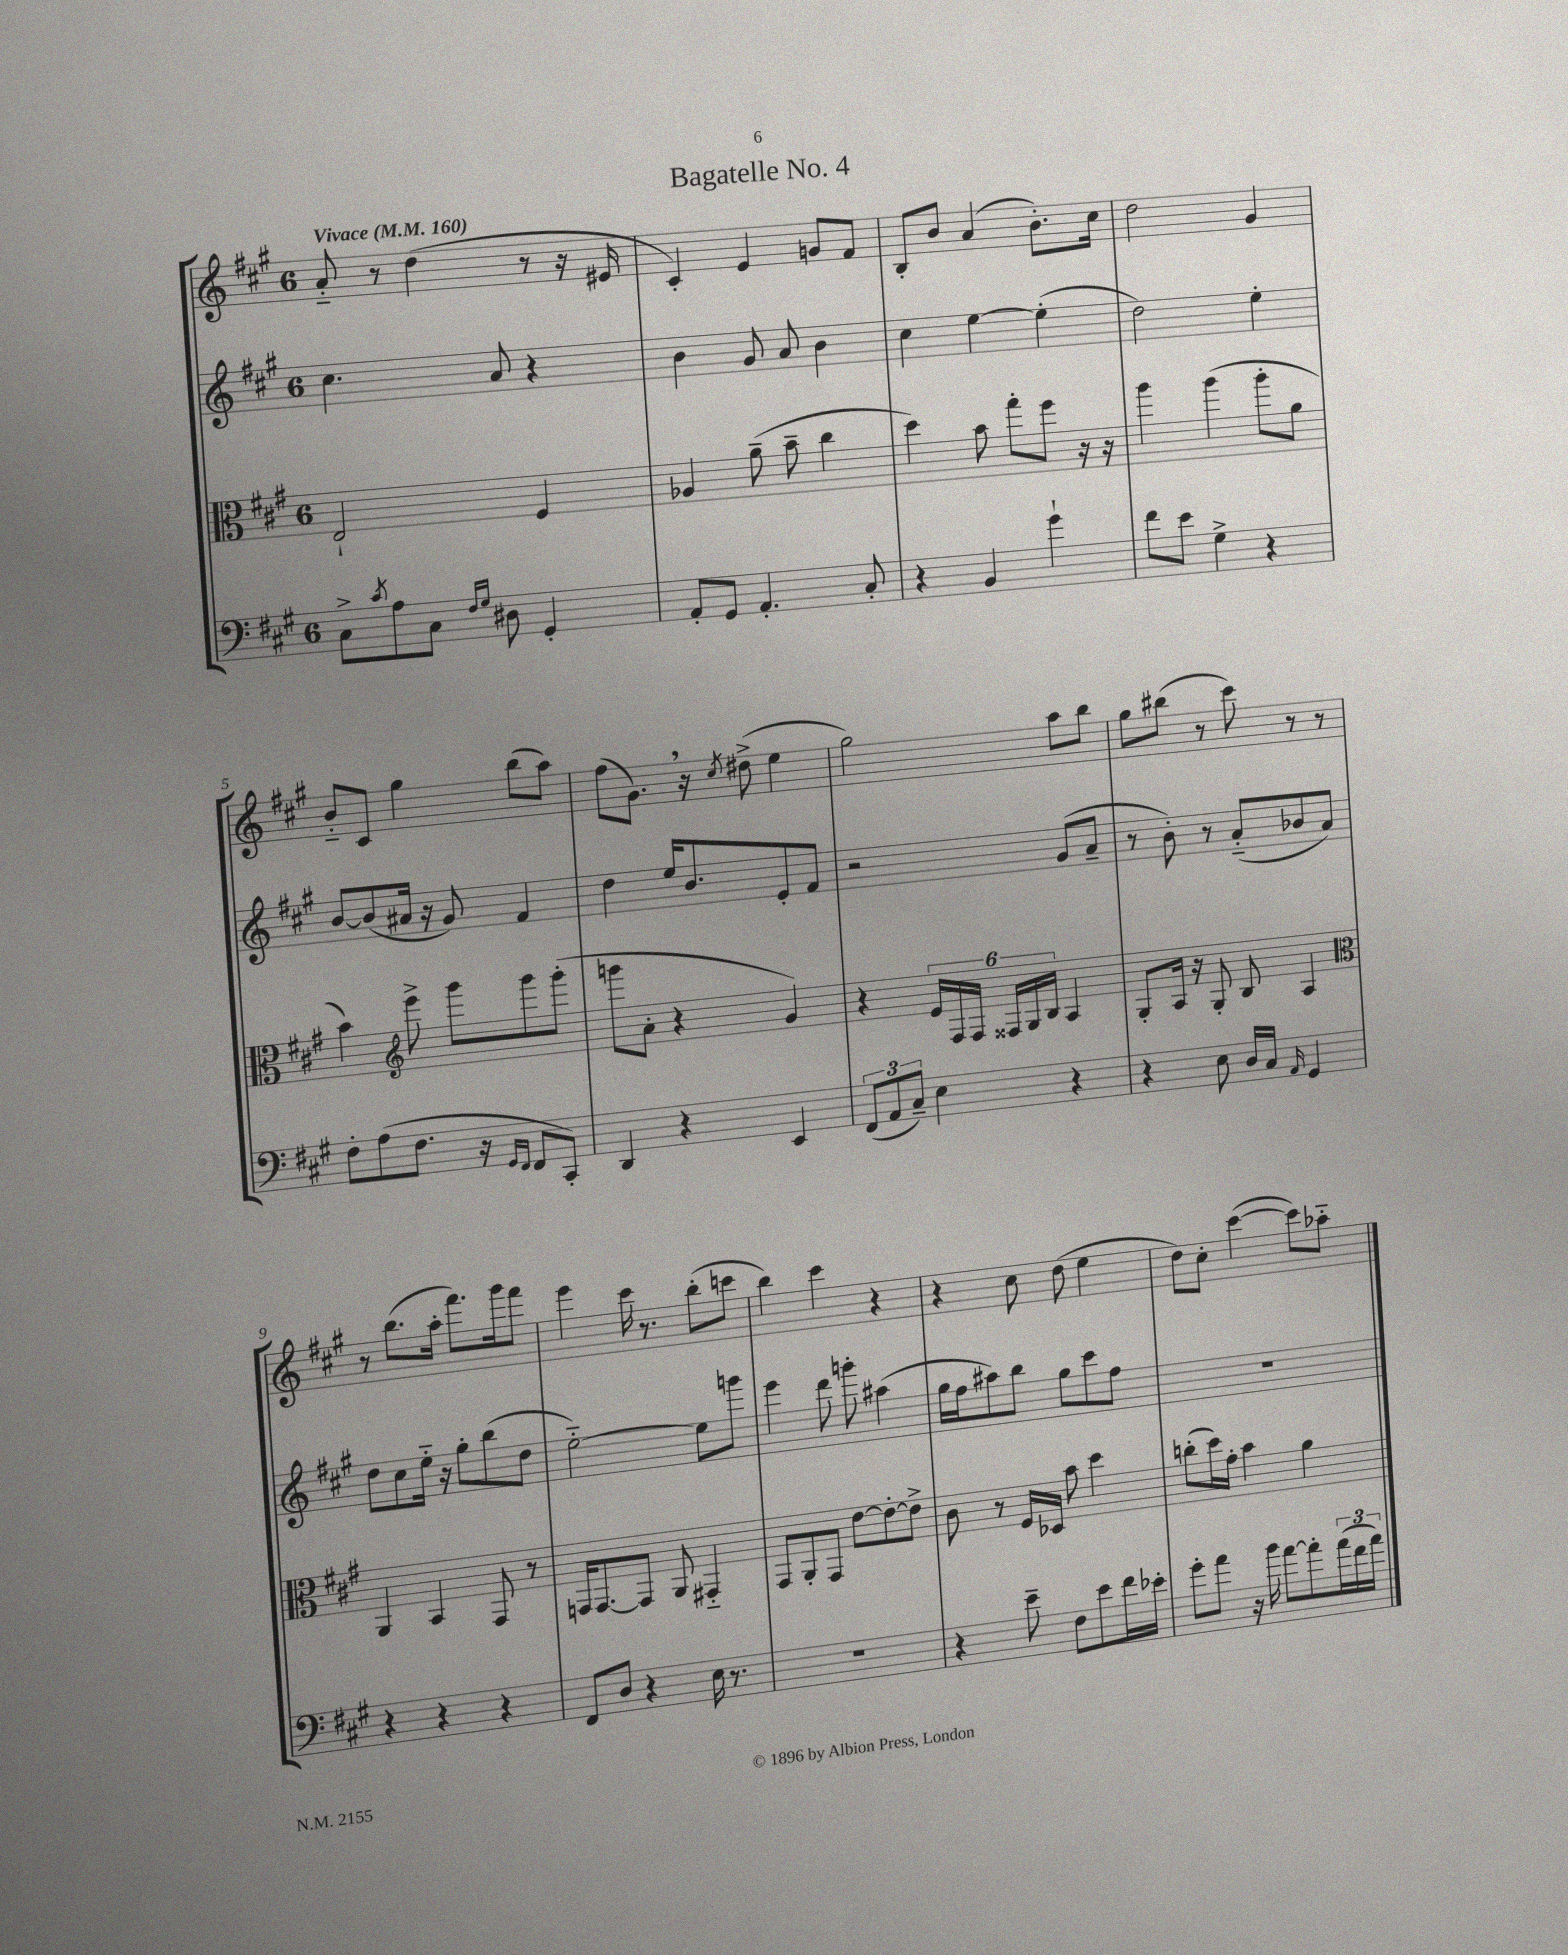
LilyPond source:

\header { title = "Bagatelle No. 4" }
<<
\new StaffGroup <<
\new Staff = "s0" {
    \clef treble \key a \major \once \override Staff.TimeSignature.style = #'single-digit \time 6/8 \tempo "Vivace" 4 = 160
    a'8-_ r8 d''4( r8 r16 eis'16 |
    cis'4-.) e'4 g'8 fis'8 |
    b8-. b'8 a'4( b'8.-.) cis''16 |
    d''2 gis'4 |
    b'8-_ cis'8 gis''4 b''8( a''8) |
    fis''8( gis'8.) \breathe r16 \acciaccatura { cis''8 } dis''8->( e''4 |
    gis''2) a''8 b''8 |
    gis''8 bis''8( r8 cis'''8) r8 r8 |
    r8 b''8.( a''16-. fis'''8.) gis'''16 fis'''8 |
    e'''4 cis'''16 r8. b''8-.( c'''8 |
    b''4) cis'''4 r4 |
    r4 cis''8 d''8( e''4 |
    d''8) cis''8-. cis'''4~( cis'''8) aes''8-_ \bar "|." |
}
\new Staff = "s1" {
    \clef treble \key a \major \once \override Staff.TimeSignature.style = #'single-digit \time 6/8
    cis''4. a'8 r4 |
    b'4 gis'8 a'8 b'4 |
    cis''4 e''4~ e''4-.( |
    d''2) e''4-. |
    b'8~ b'8( ais'16 r16 gis'8) fis'4 |
    d''4 e''16 b'8. e'8-. fis'8 |
    r2 gis'8( a'8-- |
    r8 b'8-.) r8 a'8-_( bes'8 a'8) |
    d''8 cis''8 e''16-_ r16 gis''8-. b''8( d''8 |
    e''2~-_) e''8 g'''8 |
    e'''4 d'''8 g'''8-. ais''4( |
    gis''16 fis''16 ais''8) b''8 gis''8 cis'''8 fis''8 |
    R2. \bar "|." |
}
\new Staff = "s2" {
    \clef alto \key a \major \once \override Staff.TimeSignature.style = #'single-digit \time 6/8
    e2-! fis4 |
    aes4 a'8--( b'8-- cis''4 |
    d''4) b'8 gis''8-. fis''8 r16 r16 |
    a''4 a''4( a''8-. a'8 |
    b'4) \clef treble e'''8-> gis'''8 gis'''8 gis'''8-.( |
    g'''8 a'8-. r4 gis'4) |
    r4 \tuplet 6/4 { e'16 fis16 fis16 fisis16 gis16 b16 } a4 |
    gis8-. a16 r16 gis8-. b8 a4 |
    \clef alto a,4 b,4 gis,8 r8 |
    g,16 g,8.~ g,8 a,8 gis,4-_ |
    gis,8 a,8-. gis,8 e'8~ e'8~-. e'8-> |
    cis'8 r8 fis16 des16 b'8 d''4 |
    c''8-.( d''16) gis'16-. b'4 a'4 \bar "|." |
}
\new Staff = "s3" {
    \clef bass \key a \major \once \override Staff.TimeSignature.style = #'single-digit \time 6/8
    cis8-> \acciaccatura { cis'8 } a8 cis8 \grace { fis16 gis16 } dis8 gis,4-. |
    a,8-. gis,8 a,4.-. cis8-. |
    r4 b,4 gis'4-! |
    fis'8 e'8 gis4-> r4 |
    fis8-. a8( fis8. r16 \grace { gis,16 fis,16 } fis,8 cis,8-.) |
    d,4 r4 e,4 |
    \tuplet 3/2 { fis,8( a,8 cis8--) } e4 r4 |
    r4 e8 d16 cis16 \grace { a,16 } gis,4 |
    r4 r4 r4 |
    fis,8 d8 r4 e16 r8. |
    R2. |
    r4 e'8-- fis8 e'8 fis'16 ees'16-. |
    gis'8-. a'8 r16 b'16 a'8~ a'8-. \tuplet 3/2 { a'16( fis'16 a'16) } \bar "|." |
}
>>
>>
